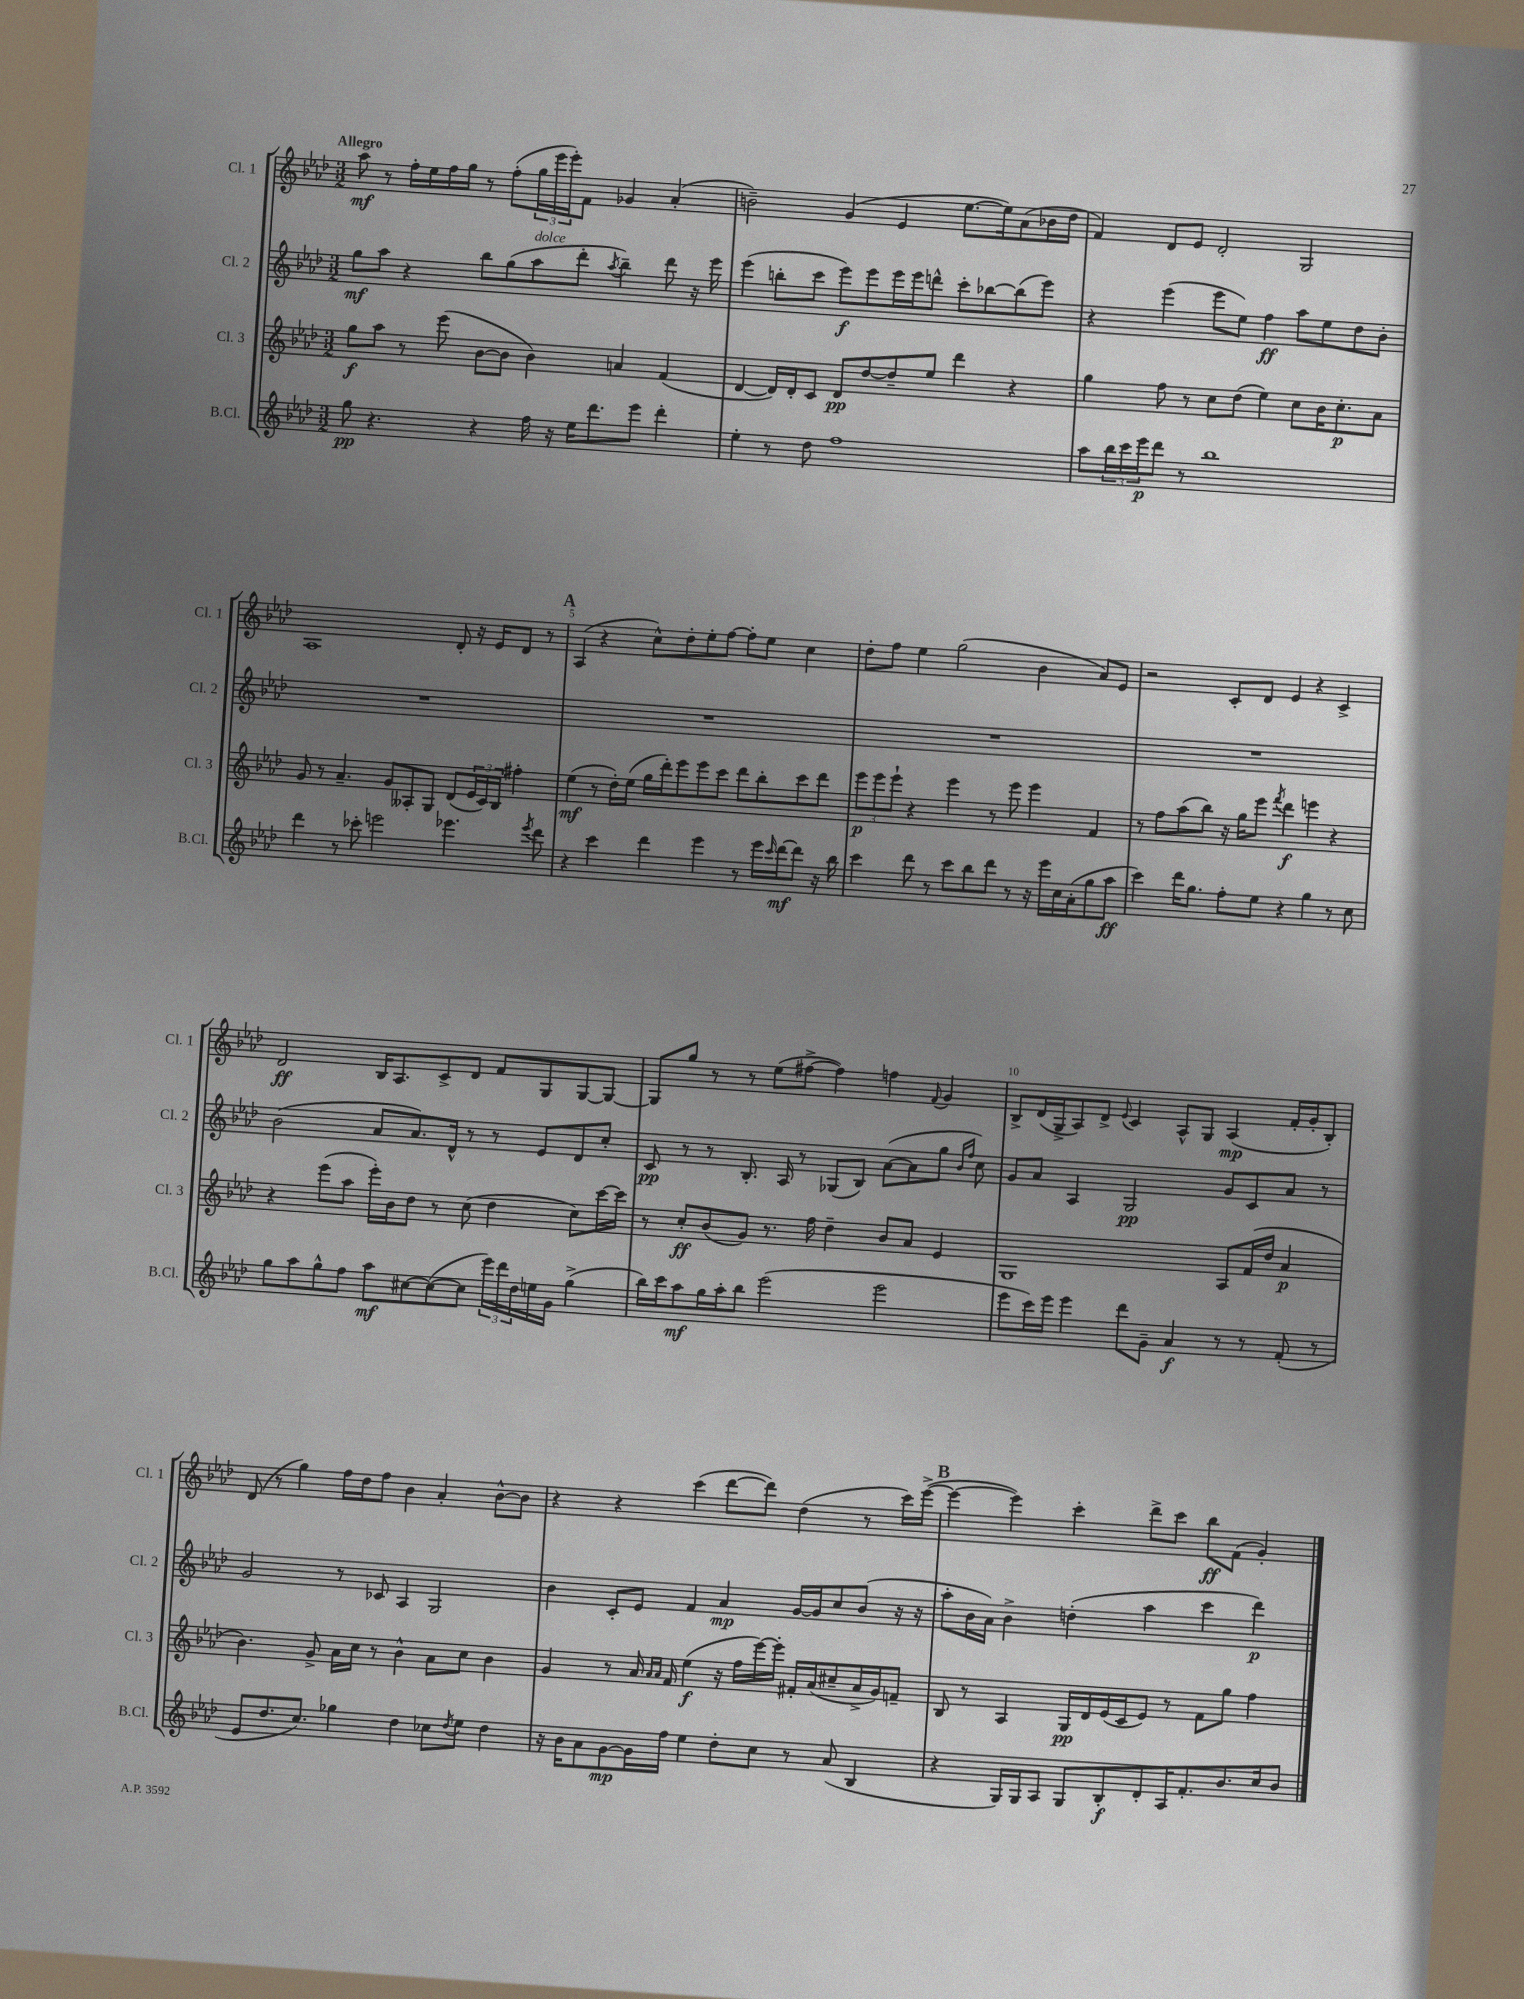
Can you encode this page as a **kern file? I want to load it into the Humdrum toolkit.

**kern	**dynam	**kern	**dynam	**kern	**dynam	**kern	**dynam
*part4	*part4	*part3	*part3	*part2	*part2	*part1	*part1
*staff4	*staff4	*staff3	*staff3	*staff2	*staff2	*staff1	*staff1
*I"B.Cl.	*	*I"Cl. 3	*	*I"Cl. 2	*	*I"Cl. 1	*
*I'B.Cl.	*	*I'Cl. 3	*	*I'Cl. 2	*	*I'Cl. 1	*
*clefG2	*	*clefG2	*	*clefG2	*	*clefG2	*
*k[b-e-a-d-]	*	*k[b-e-a-d-]	*	*k[b-e-a-d-]	*	*k[b-e-a-d-]	*
*M3/2	*	*M3/2	*	*M3/2	*	*M3/2	*
=1	=1	=1	=1	=1	=1	=1	=1
!	!	!	!	!	!	!LO:TX:a:B:t=Allegro	!
8gg\	pp	8gg\L	f	8gg\L	mf	8aa-\	mf
4.r	.	8aa-\J	.	8aa-\J	.	8r	.
.	.	8r	.	4r	.	16ff'\LL	.
.	.	.	.	.	.	16ee-\	.
.	.	(8eee-\	.	.	.	16ff\	.
.	.	.	.	.	.	16gg\JJ	.
4r	.	[8b-\L	.	8bb-\L	.	8r	.
.	.	8b-\J]	.	(8gg\	.	(8ff'\L	.
!	!	!	!	!LO:TX:a:i:t=dolce	!	!	!
16ff\	.	4b-\)	.	8aa-\	.	24gg\L	.
.	.	.	.	.	.	24eee-\	.
16r	.	.	.	.	.	.	.
.	.	.	.	.	.	24eee-'\J)	.
16ee-\KL	.	.	.	8ddd-'\J	.	8f\J	.
8.ddd-\	.	.	.	.	.	.	.
.	.	.	.	8qaa-/	.	.	.
.	.	4an/	.	4bb-~\)	.	4g-X/	.
8eee-\J	.	.	.	.	.	.	.
4ddd-'\	.	(4f/	.	8ddd-\	.	(4a-'/	.
.	.	.	.	16r	.	.	.
.	.	.	.	16eee-\	.	.	.
=2	=2	=2	=2	=2	=2	=2	=2
4ee-'\	.	[4d-/	.	(4eee-\	.	2bn~\)	.
8r	.	16d-/LL])	.	8bbn'\L	.	.	.
.	.	16d-'/J	.	.	.	.	.
8dd-\	.	8c/J	.	8ccc\J	.	.	.
1ff	.	8d-/L	pp	8eee-\L)	f	(4g/	.
.	.	[8dd-/	.	8eee-\	.	.	.
.	.	8dd-~/]	.	16eee-\L	.	4e-/	.
.	.	.	.	16eee-\J	.	.	.
.	.	8ee-/J	.	8dddn^^\J	.	.	.
.	.	4ddd-\	.	8ccc'\L	.	[8.ee-\L	.
.	.	.	.	[8bb-X\	.	.	.
.	.	.	.	.	.	16ee-\k])	.
.	.	4r	.	(8bb-\]	.	(8a-\	.
.	.	.	.	8eee-\J)	.	16b-X\L	.
.	.	.	.	.	.	16dd-\JJ	.
=3	=3	=3	=3	=3	=3	=3	=3
8aa-\L	.	4gg\	.	4r	.	4f/)	.
24bb-\L	.	.	.	.	.	.	.
24ccc\	.	.	.	.	.	.	.
24eee-\J	p	.	.	.	.	.	.
8ddd-\J	.	8ff\	.	(4eee-\	.	8d-/L	.
8r	.	8r	.	.	.	8e-/J	.
1bb-	.	8cc\L	.	8eee-\L	.	2d-'/	.
.	.	(8dd-\J	.	8ee-\J)	.	.	.
.	.	4ee-\)	.	4ff\	ff	.	.
.	.	8cc\L	.	8aa-\L	.	2G/	.
.	.	16b-\K	.	8ee-\	.	.	.
.	.	8.cc'\	p	.	.	.	.
.	.	.	.	8dd-\	.	.	.
.	.	8a-\J	.	8b-'\J	.	.	.
!!LO:LB:g=z
=4	=4	=4	=4	=4	=4	=4	=4
4ddd-\	.	8g/	.	1.r	.	1A-	.
.	.	8r	.	.	.	.	.
8r	.	4.a-~/	.	.	.	.	.
8ccc-X'\	.	.	.	.	.	.	.
2eeen\	.	.	.	.	.	.	.
.	.	8g/L	.	.	.	.	.
.	.	8A--X'/	.	.	.	.	.
.	.	8G/J	.	.	.	.	.
4.eee-X\	.	(8d-/L	.	.	.	8d-'/	.
.	.	24e-/L	.	.	.	16r	.
.	.	24c/)	.	.	.	.	.
.	.	.	.	.	.	16e-/KL	.
.	.	24B-/JJ	.	.	.	.	.
.	.	4ff#X'\	.	.	.	8d-/J	.
8qeee-/	.	.	.	.	.	.	.
8ddd-\	.	.	.	.	.	8r	.
!!LO:REH:place=s1:t=A
=5	=5	=5	=5	=5	=5	=5	=5
4r	.	(4ee-\	mf	1.r	.	(4A-/	.
4ccc\	.	8r	.	.	.	4r	.
.	.	16dd-'\LL)	.	.	.	.	.
.	.	(16ee-\JJ	.	.	.	.	.
4ddd-\	.	16gg\LL	.	.	.	8cc^^\L)	.
.	.	16ddd-'\J)	.	.	.	.	.
.	.	8eee-\	.	.	.	8dd-'\	.
4eee-\	.	8eee-\	.	.	.	8ee-'\	.
.	.	8ccc\J	.	.	.	[8ff\J	.
8r	.	8ddd-\L	.	.	.	8ff'\L]	.
16eee-\LL	.	8bb-'\	.	.	.	8ee-\J	.
16qqccc/	.	.	.	.	.	.	.
[16ddd-\J	mf	.	.	.	.	.	.
8ddd-\J]	.	8ccc\	.	.	.	4cc\	.
16r	.	8ddd-\J	.	.	.	.	.
16bb-\	.	.	.	.	.	.	.
=6	=6	=6	=6	=6	=6	=6	=6
4ccc\	.	12eee-\L	p	1.r	.	8dd-'\L	.
.	.	12eee-\	.	.	.	.	.
.	.	.	.	.	.	8ff\J	.
.	.	12eee-`\J	.	.	.	.	.
8ddd-\	.	4r	.	.	.	4ee-\	.
8r	.	.	.	.	.	.	.
8ccc\L	.	4eee-\	.	.	.	(2gg\	.
8bb-\	.	.	.	.	.	.	.
8ddd-\J	.	8r	.	.	.	.	.
8r	.	8eee-\	.	.	.	.	.
16r	.	4eee-\	.	.	.	4b-\	.
16eee-\LL	.	.	.	.	.	.	.
16cc\	.	.	.	.	.	.	.
(16a-'\J	.	.	.	.	.	.	.
8gg\	.	4f/	.	.	.	8a-/L)	.
8aa-\J	ff	.	.	.	.	8e-/J	.
=7	=7	=7	=7	=7	=7	=7	=7
4ccc\)	.	8r	.	1.r	.	2r	.
.	.	8ff\L	.	.	.	.	.
16ddd-\KL	.	(8aa-\	.	.	.	.	.
8.gg\J	.	.	.	.	.	.	.
.	.	8bb-\J)	.	.	.	.	.
8ff'\L	.	16r	.	.	.	8c'/L	.
.	.	16gg\KL	.	.	.	.	.
8ee-\J	.	8eee-\J	.	.	.	8d-/J	.
.	.	8qfff/	.	.	.	.	.
4r	.	4ddd-\	f	.	.	4e-/	.
4gg\	.	4eeen\	.	.	.	4r	.
8r	.	4r	.	.	.	4c^/	.
8cc\	.	.	.	.	.	.	.
!!LO:LB:g=z
=8	=8	=8	=8	=8	=8	=8	=8
8gg\L	.	4r	.	(2b-\	.	2d-/	ff
8aa-\	.	.	.	.	.	.	.
8gg^^\	.	(8eee-\L	.	.	.	.	.
8ff\J	.	8aa-\J	.	.	.	.	.
8aa-\L	mf	16eee-'\LL)	.	8a-/L	.	16B-/KL	.
.	.	16b-\J	.	.	.	8.A-/	.
[8cc#X\	.	8dd-\J	.	8.a-/)	.	.	.
(8cc#\_	.	8r	.	.	.	8c^/	.
.	.	.	.	16d-^^/Jk	.	.	.
8cc#\J]	.	(8cc\	.	8r	.	8d-/J	.
24eee-\LL)	.	4dd-\	.	8r	.	8f/L	.
24ddd-\	.	.	.	.	.	.	.
24dd-\	.	.	.	.	.	.	.
16een\	.	.	.	8e-/L	.	8G/	.
16g\JJ	.	.	.	.	.	.	.
(4gg^\	.	8cc\L)	.	8d-/	.	[8G/	.
.	.	[16ccc\L	.	8cc'/J	.	8G/J_	.
.	.	16ccc\JJ]	.	.	.	.	.
=9	=9	=9	=9	=9	=9	=9	=9
16bb-\LL)	.	8r	.	8c/	pp	8G/L]	.
16ccc\J	.	.	.	.	.	.	.
8aa-\	mf	8cc'/L	ff	8r	.	8gg/J	.
16gg\L	.	(8b-/	.	8r	.	8r	.
16aa-'\J	.	.	.	.	.	.	.
8bb-\J	.	8g/J)	.	8.B-'/	.	8r	.
(2eee-\	.	8.r	.	.	.	(8ee-\L	.
.	.	.	.	16A-/	.	.	.
.	.	.	.	8r	.	[8ff#X^\J	.
.	.	16ff\	.	.	.	.	.
.	.	4dd-~\	.	(8G-X/L	.	4ff#\])	.
.	.	.	.	8B-/J)	.	.	.
2eee-\	.	8b-/L	.	([8a-\L	.	4ffn\	.
.	.	8a-/J	.	8a-\]	.	.	.
.	.	.	.	.	.	8qqf/	.
.	.	4e-/	.	8gg\J	.	4g/	.
.	.	.	.	16qqb-/LL	.	.	.
.	.	.	.	16qqff/JJ	.	.	.
.	.	.	.	8cc\)	.	.	.
=10	=10	=10	=10	=10	=10	=10	=10
8eee-\L	.	1G	.	8g/L	.	8B-^/L	.
16ccc\L)	.	.	.	8a-/J	.	(16d-/L	.
16eee-\JJ	.	.	.	.	.	16G^/J	.
4eee-\	.	.	.	4A-/	.	8A-/)	.
.	.	.	.	.	.	8d-^/J	.
.	.	.	.	.	.	8qqe-/	.
8ddd-\L	.	.	.	2G/	pp	4c/	.
8g~\J	.	.	.	.	.	.	.
4a-/	f	.	.	.	.	8A-^^/L	.
.	.	.	.	.	.	8G/J	.
8r	.	8A-/L	.	8g/L	.	(4A-/	mp
8r	.	(16f/L	.	8c/	.	.	.
.	.	16dd-/JJ	.	.	.	.	.
(8f'/	.	4a-/	p	8a-/J	.	16f'/LL	.
.	.	.	.	.	.	16g'/J	.
8r	.	.	.	8r	.	8B-'/J)	.
!!LO:LB:g=z
=11	=11	=11	=11	=11	=11	=11	=11
8e-/L	.	4.b-\)	.	2g/	.	(8d-/	.
8.dd-/	.	.	.	.	.	8r	.
.	.	.	.	.	.	4gg\)	.
8.cc/J)	.	.	.	.	.	.	.
.	.	8g^/	.	.	.	.	.
4gg-X\	.	16a-\LL	.	8r	.	16ff\LL	.
.	.	16cc\JJ	.	.	.	16dd-\J	.
.	.	8r	.	8c-X/	.	8ff\J	.
4dd-\	.	4b-^^\	.	4A-/	.	4b-\	.
8cc-X\L	.	8a-\L	.	2G/	.	4a-'/	.
8qdd-/	.	.	.	.	.	.	.
8ee-\J	.	8cc\J	.	.	.	.	.
4dd-\	.	4b-\	.	.	.	[8b-^^\L	.
.	.	.	.	.	.	8b-\J]	.
=12	=12	=12	=12	=12	=12	=12	=12
16r	.	4g/	.	4b-\	.	4r	.
16b-\KL	.	.	.	.	.	.	.
8a-\	.	.	.	.	.	.	.
[8g\	mp	8r	.	8c'/L	.	4r	.
16g\L]	.	16a-/	.	8e-/J	.	.	.
.	.	16qqa-/LL	.	.	.	.	.
.	.	16qqa-/JJ	.	.	.	.	.
16ff\JJ	.	16f/	.	.	.	.	.
4ee-\	.	(4ee-\	f	4f/	.	(4ccc\	.
8dd-'\L	.	16r	.	4a-/	mp	[8ddd-\L	.
.	.	16ff\LL	.	.	.	.	.
8cc\J	.	[16eee-\)	.	.	.	8ddd-\J])	.
.	.	16eee-'\JJ]	.	.	.	.	.
8r	.	16f#X'/LL	.	[16g/LL	.	(4dd-\	.
.	.	(16a-/J	.	16g/J]	.	.	.
(8a-/	.	8cc#X~/	.	8cc/	.	.	.
4B-/	.	16a-^/L	.	(8b-/J	.	8r	.
.	.	16g/J)	.	.	.	.	.
.	.	8fn~/J	.	16r	.	16ccc\LL)	.
.	.	.	.	16r	.	([16eee-^\JJ	.
!!LO:REH:place=s1:t=B
=13	=13	=13	=13	=13	=13	=13	=13
4r	.	8B-/	.	8aa-'\L	.	4eee-\_	.
.	.	8r	.	16b-\L	.	.	.
.	.	.	.	16a-\JJ)	.	.	.
16G/LL)	.	4A-/	.	4b-^\	.	4eee-\])	.
16G/J	.	.	.	.	.	.	.
8A-/J	.	.	.	.	.	.	.
8G/L	.	16G/LL	pp	(4ddn'\	.	4ccc'\	.
.	.	16d-/	.	.	.	.	.
8B-'/	f	(16e-/	.	.	.	.	.
.	.	16c/J	.	.	.	.	.
8d-'/	.	8e-/J)	.	4aa-\	.	8ddd-^\L	.
16A-/K	.	8r	.	.	.	8ccc\J	.
8.f'/	.	.	.	.	.	.	.
.	.	8f\L	.	4ccc\	.	8bb-\L	ff
8.b-/	.	8gg\J	.	.	.	(8f\J	.
.	.	4ff\	.	4ddd-\)	p	4g'/)	.
16cc/k	.	.	.	.	.	.	.
8b-/J	.	.	.	.	.	.	.
==	==	==	==	==	==	==	==
*-	*-	*-	*-	*-	*-	*-	*-
